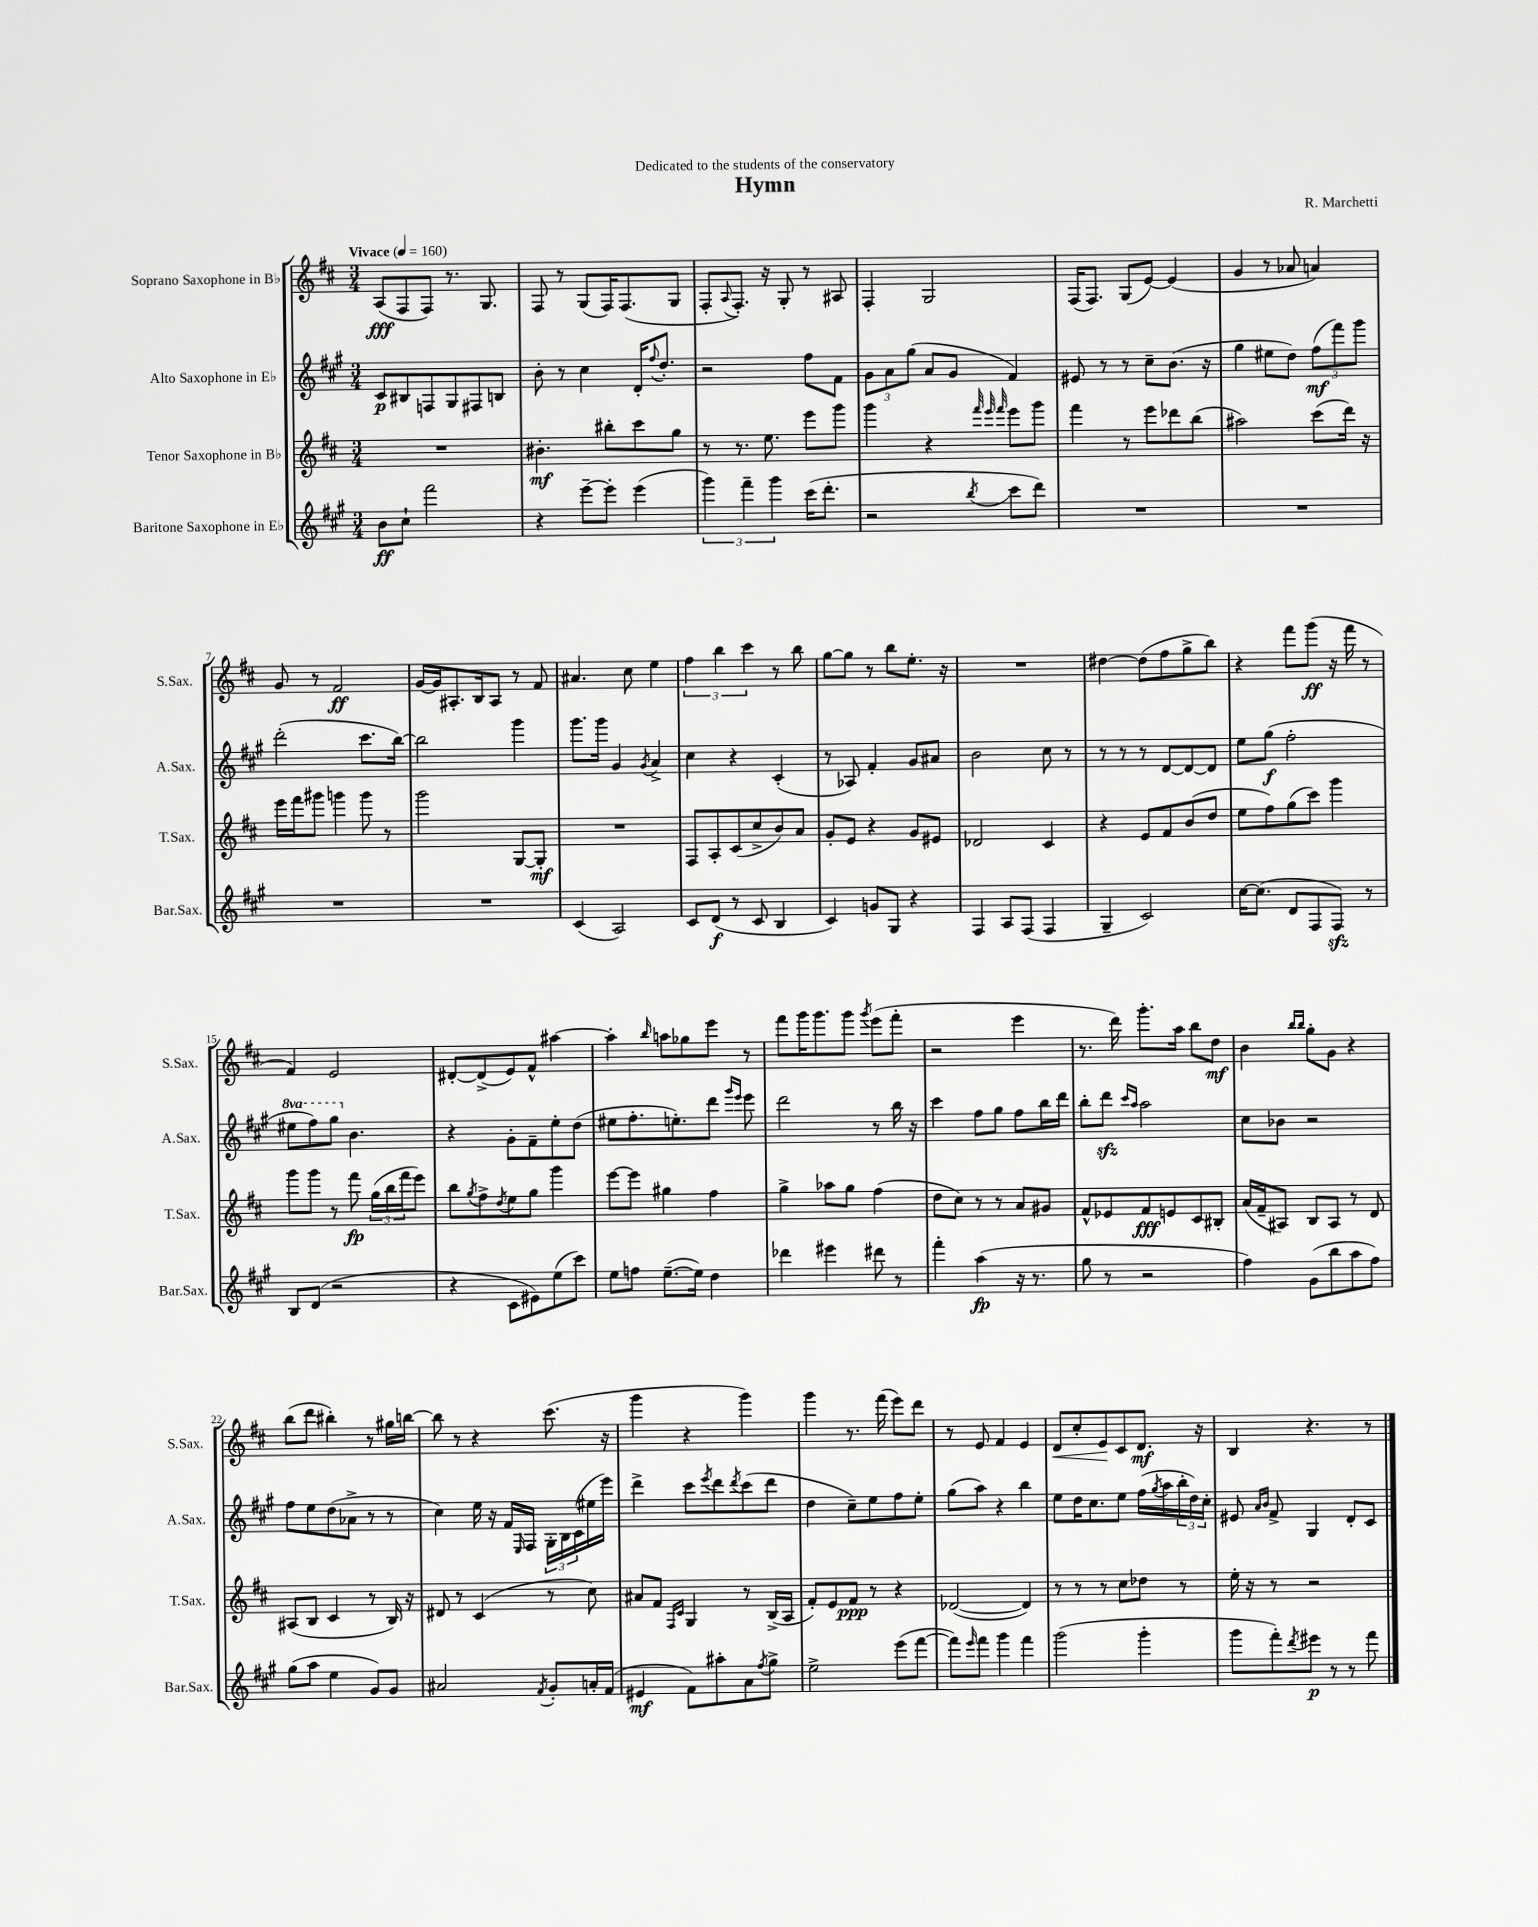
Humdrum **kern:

**kern	**dynam	**kern	**dynam	**kern	**dynam	**kern	**dynam
*part4	*part4	*part3	*part3	*part2	*part2	*part1	*part1
*staff4	*staff4	*staff3	*staff3	*staff2	*staff2	*staff1	*staff1
*I"Baritone Saxophone in E♭	*	*I"Tenor Saxophone in B♭	*	*I"Alto Saxophone in E♭	*	*I"Soprano Saxophone in B♭	*
*I'Bar.Sax.	*	*I'T.Sax.	*	*I'A.Sax.	*	*I'S.Sax.	*
*clefG2	*	*clefG2	*	*clefG2	*	*clefG2	*
*k[f#c#g#]	*	*k[f#c#]	*	*k[f#c#g#]	*	*k[f#c#]	*
*M3/4	*	*M3/4	*	*M3/4	*	*M3/4	*
*MM160	*	*MM160	*	*MM160	*	*MM160	*
=1	=1	=1	=1	=1	=1	=1	=1
!	!	!	!	!	!	!LO:TX:a:B:t=Vivace	!
8b\L	ff	2.r	.	8c#/L	p	(8A/L	fff
8cc#`\J	.	.	.	8B#X/	.	8F#/	.
2fff#\	.	.	.	8Fn/	.	8F#/J)	.
.	.	.	.	8G#/	.	8.r	.
.	.	.	.	8F#X/	.	.	.
.	.	.	.	.	.	8.G/	.
.	.	.	.	8Bn/J	.	.	.
=2	=2	=2	=2	=2	=2	=2	=2
4r	.	4.b#X'\	mf	8b'\	.	8F#/	.
.	.	.	.	8r	.	8r	.
[8eee~\L	.	.	.	4cc#\	.	(8G/L	.
8eee'\J]	.	8bb#X'\L	.	.	.	16F#/K)	.
.	.	.	.	.	.	(8.F#/	.
(4eee\	.	8ccc#\	.	16d'/KL	.	.	.
.	.	.	.	8qqff#/	.	.	.
.	.	.	.	8.dd'/J	.	.	.
.	.	8gg\J	.	.	.	8G/J	.
=3	=3	=3	=3	=3	=3	=3	=3
6ggg#\)	.	8r	.	2r	.	8F#'/L	.
.	.	.	.	.	.	8qqA/	.
.	.	8.r	.	.	.	8.F#'/J)	.
6fff#~\	.	.	.	.	.	.	.
.	.	8.ee\	.	.	.	16r	.
6ggg#\	.	.	.	.	.	.	.
.	.	.	.	.	.	8G'/	.
(16ccc#\KL	.	8eee\L	.	8ff#\L	.	8r	.
8.ddd'\J	.	.	.	.	.	.	.
.	.	8ggg\J	.	8f#\J	.	8A#X/	.
=4	=4	=4	=4	=4	=4	=4	=4
2r	.	4ggg\	.	12g#\L	.	4F#'/	.
.	.	.	.	12a\	.	.	.
.	.	.	.	(12gg#\J	.	.	.
.	.	4r	.	8a/L	.	2G/	.
.	.	.	.	8g#/J	.	.	.
.	.	32qqfff#/	.	.	.	.	.
.	.	32qqeee/	.	.	.	.	.
8qbb/	.	32qqfff#/	.	.	.	.	.
8ccc#\L	.	8eee\L	.	4f#/)	.	.	.
8ddd\J)	.	8ggg\J	.	.	.	.	.
=5	=5	=5	=5	=5	=5	=5	=5
2.r	.	4fff#\	.	8e#X/	.	(16F#/KL	.
.	.	.	.	.	.	8.F#/J)	.
.	.	.	.	8r	.	.	.
.	.	8r	.	8r	.	(8G/L	.
.	.	8eee\L	.	8cc#~\L	.	[8e/J)	.
.	.	8ddd-X\	.	(8.b\J	.	(4e/]	.
.	.	(8bb\J	.	.	.	.	.
.	.	.	.	16r	.	.	.
=6	=6	=6	=6	=6	=6	=6	=6
2.r	.	2aa#X\)	.	4gg#\	.	4g/	.
.	.	.	.	8ee#X\L	.	8r	.
.	.	.	.	8dd\J)	.	8a-X/	.
.	.	(8ccc#\L	.	(12ff#\L	mf	4an/)	.
.	.	.	.	12fff#\)	.	.	.
.	.	16ddd\Jk)	.	.	.	.	.
.	.	.	.	12ggg#\J	.	.	.
.	.	16r	.	.	.	.	.
!!LO:LB:g=z
=7	=7	=7	=7	=7	=7	=7	=7
2.r	.	16eee\LL	.	(2ddd'\	.	8g/	.
.	.	16fff#\J	.	.	.	.	.
.	.	8ggg#X\J	.	.	.	8r	.
.	.	4gggn\	.	.	.	2f#/	ff
.	.	8ggg\	.	8.ccc#\L	.	.	.
.	.	8r	.	.	.	.	.
.	.	.	.	[16bb\Jk)	.	.	.
=8	=8	=8	=8	=8	=8	=8	=8
2.r	.	2ggg\	.	2bb\]	.	[16g/LL	.
.	.	.	.	.	.	16g/J]	.
.	.	.	.	.	.	8.A#X'/	.
.	.	.	.	.	.	16B/k	.
.	.	.	.	.	.	8A#/J	.
.	.	[8G/L	.	4ggg#\	.	8r	.
.	.	8G'/J]	mf	.	.	8f#/	.
=9	=9	=9	=9	=9	=9	=9	=9
(4c#/	.	2.r	.	8.ggg#\L	.	4.a#X/	.
.	.	.	.	16ggg#\Jk	.	.	.
2A/)	.	.	.	4g#/	.	.	.
.	.	.	.	.	.	8cc#\	.
.	.	.	.	8qg#/	.	.	.
.	.	.	.	4a^/	.	4ee\	.
=10	=10	=10	=10	=10	=10	=10	=10
8c#/L	.	8F#/L	.	4cc#\	.	6ff#\	.
(8d/J	f	8A'/	.	.	.	.	.
.	.	.	.	.	.	6bb\	.
8r	.	(8c#/	.	4r	.	.	.
.	.	.	.	.	.	6ccc#\	.
8c#/	.	8cc#^/	.	.	.	.	.
4B/	.	8b/)	.	(4c#'/	.	8r	.
.	.	8a/J	.	.	.	8bb\	.
=11	=11	=11	=11	=11	=11	=11	=11
4c#/)	.	8g'/L	.	8r	.	[8gg\L	.
.	.	8e/J	.	8A-X/)	.	8gg\J]	.
8gn/L	.	4r	.	4f#'/	.	8r	.
8G#/J	.	.	.	.	.	8bb\L	.
4r	.	8g/L	.	8g#/L	.	8.ee'\J	.
.	.	8e#X/J	.	8a#X/J	.	.	.
.	.	.	.	.	.	16r	.
=12	=12	=12	=12	=12	=12	=12	=12
4F#/	.	2d-X/	.	2b\	.	2.r	.
8A/L	.	.	.	.	.	.	.
(8F#/J	.	.	.	.	.	.	.
4F#/	.	4c#/	.	8cc#\	.	.	.
.	.	.	.	8r	.	.	.
=13	=13	=13	=13	=13	=13	=13	=13
4G#~/	.	4r	.	8r	.	[4dd#X\	.
.	.	.	.	8r	.	.	.
2c#/)	.	8e/L	.	8r	.	(8dd#\L]	.
.	.	8f#/	.	[8d/L	.	8ff#\	.
.	.	(8b/	.	8d/_	.	8gg^\	.
.	.	8dd/J	.	8d/J]	.	8bb\J)	.
=14	=14	=14	=14	=14	=14	=14	=14
[16cc#\KL	.	8ee\L	.	8ee\L	.	4r	.
(8.cc#\J]	.	.	.	.	.	.	.
.	.	8ff#\)	.	(8gg#\J	f	.	.
8d/L	.	(8gg\	.	2ff#'\	.	8fff#\L	.
8F#/	.	8ccc#\J)	.	.	.	(8ggg\J	ff
8F#zz/J)	.	4ggg\	.	.	.	16r	.
.	.	.	.	.	.	16fff#\	.
8r	.	.	.	.	.	8r	.
!!LO:LB:g=z
=15	=15	=15	=15	=15	=15	=15	=15
*	*	*	*	*8va	*	*	*
8B/L	.	8ggg\L	.	8eee#X\L	.	4f#/)	.
(8d/J	.	8ggg\J	.	8fff#\)	.	.	.
2r	.	8r	.	8ggg#\J	.	2e/	.
*	*	*	*	*X8va	*	*	*
.	.	8fff#\	fp	4.b\	.	.	.
.	.	(24gg\LL	.	.	.	.	.
.	.	24bb\	.	.	.	.	.
.	.	24fff#\J	.	.	.	.	.
.	.	8eee\J)	.	.	.	.	.
=16	=16	=16	=16	=16	=16	=16	=16
4r	.	8bb\L	.	4r	.	[8d#X'/L	.
.	.	8qgg/	.	.	.	.	.
.	.	8ff#^\	.	.	.	(8d#^/]	.
.	.	8qdd/	.	.	.	.	.
8c#\L	.	8ee\	.	8g#'\L	.	8e/)	.
8e#X\)	.	8gg\J	.	8f#~\	.	8f#^^/J	.
(8ee\	.	4ggg\	.	8ee'\	.	[4aa#X\	.
8ccc#\J)	.	.	.	(8dd\J	.	.	.
=17	=17	=17	=17	=17	=17	=17	=17
8ee\L	.	[8eee\L	.	8ee#X\L	.	4aa#'\]	.
8ffn\J	.	8eee\J]	.	8.ff#'\	.	.	.
.	.	.	.	.	.	16qqbb/	.
([8.ee~\L	.	4gg#X\	.	.	.	8aan\L	.
.	.	.	.	8.een'\)	.	.	.
.	.	.	.	.	.	8gg-X\	.
16ee\Jk])	.	.	.	.	.	.	.
4dd\	.	4ff#\	.	8ddd\J	.	8eee\J	.
.	.	.	.	16qqggg#/LL	.	.	.
.	.	.	.	16qqeee/JJ	.	.	.
.	.	.	.	8eee\	.	8r	.
=18	=18	=18	=18	=18	=18	=18	=18
4ddd-X\	.	4gg^\	.	2ddd\	.	8fff#\L	.
.	.	.	.	.	.	16ggg\K	.
.	.	.	.	.	.	8.ggg\	.
4eee#X\	.	8aa-X\L	.	.	.	.	.
.	.	8gg\J	.	.	.	8ggg\J	.
.	.	.	.	.	.	8qggg/	.
8ddd#X\	.	(4ff#\	.	8r	.	(8eee\L	.
8r	.	.	.	16bb\	.	8fff#'\J	.
.	.	.	.	16r	.	.	.
=19	=19	=19	=19	=19	=19	=19	=19
4fff#'\	.	8dd\L	.	4ccc#\	.	2r	.
.	.	8cc#\J)	.	.	.	.	.
(4aa\	fp	8r	.	8ff#\L	.	.	.
.	.	8r	.	8gg#\J	.	.	.
16r	.	8a/L	.	8ff#\L	.	4eee\	.
8.r	.	.	.	.	.	.	.
.	.	8g#X/J	.	16bb\L	.	.	.
.	.	.	.	16ddd\JJ	.	.	.
=20	=20	=20	=20	=20	=20	=20	=20
8gg#\	.	8f#^^/L	.	8bb'\L	.	8.r	.
8r	.	8e-X/	.	8dddzz\J	.	.	.
.	.	.	.	.	.	16ddd\)	.
.	.	.	.	16qqccc#/LL	.	.	.
.	.	.	.	16qqaa/JJ	.	.	.
2r	.	8f#/	fff	2aa\	.	8.ggg'\L	.
.	.	8en/	.	.	.	.	.
.	.	.	.	.	.	16aa\Jk	.
.	.	8c#/	.	.	.	8bb\L	.
.	.	8B#X'/J	.	.	.	8dd\J	mf
=21	=21	=21	=21	=21	=21	=21	=21
4ff#\)	.	(16a/LL	.	8cc#\L	.	4b\	.
.	.	16f#~/J	.	.	.	.	.
.	.	8A#X/J)	.	8b-X\J	.	.	.
.	.	.	.	.	.	16qqbb/LL	.
.	.	.	.	.	.	16qqbb/JJ	.
(8g#\L	.	8B/L	.	2r	.	8gg'\L	.
8bb\	.	8A#/J	.	.	.	8g\J	.
8aa\	.	8r	.	.	.	4r	.
8ff#\J)	.	8d/	.	.	.	.	.
!!LO:LB:g=z
=22	=22	=22	=22	=22	=22	=22	=22
(8gg#\L	.	(8A#X/L	.	8ff#\L	.	(8bb\L	.
8aa\J	.	8B/J	.	8ee\	.	8ddd\J	.
4ee\	.	4c#/	.	(8dd\	.	4bb#X'\)	.
.	.	.	.	8a-X^\J	.	.	.
8g#/L)	.	8r	.	8r	.	8r	.
8g#/J	.	16B/)	.	8r	.	16gg#X\LL	.
.	.	16r	.	.	.	[16bbn\JJ	.
=23	=23	=23	=23	=23	=23	=23	=23
2a#X/	.	8d#X/	.	4cc#\)	.	8bb\]	.
.	.	8r	.	.	.	8r	.
.	.	(4c#/	.	16ee\	.	4r	.
.	.	.	.	16r	.	.	.
.	.	.	.	16f#/LL	.	.	.
.	.	.	.	16qqE/	.	.	.
.	.	.	.	16F#/JJ	.	.	.
8qf#/	.	.	.	.	.	.	.
8g#'/L	.	8r	.	24G#'\LL	.	(8.ccc#\	.
.	.	.	.	24B\	.	.	.
.	.	.	.	(24c#\	.	.	.
16an'/L	.	8cc#\)	.	16ee#X\	.	.	.
(16f#/JJ	.	.	.	16eee\JJ)	.	16r	.
=24	=24	=24	=24	=24	=24	=24	=24
4e#X/	mf	8a#X/L	.	4ddd^\	.	4ggg\	.
.	.	8f#/J	.	.	.	.	.
.	.	16qqF#/LL	.	.	.	.	.
.	.	16qqc#/JJ	.	.	.	.	.
8f#\L)	.	4G/	.	8ccc#\L	.	4r	.
.	.	.	.	8qeee/	.	.	.
8aa#X'\	.	.	.	8ddd\	.	.	.
.	.	.	.	8qddd/	.	.	.
8a\	.	8r	.	(8ccc#\	.	4ggg\)	.
8qff#/	.	.	.	.	.	.	.
8gg#^\J	.	(16B^/LL	.	8ddd\J	.	.	.
.	.	16A/JJ	.	.	.	.	.
=25	=25	=25	=25	=25	=25	=25	=25
2ee^\	.	8f#'/L)	.	4dd\	.	4ggg\	.
.	.	8e/	.	.	.	.	.
.	.	8f#/J	ppp	8cc#~\L)	.	8.r	.
.	.	8r	.	8ee\	.	.	.
.	.	.	.	.	.	(16fff#\	.
(8eee\L	.	4r	.	8ff#\	.	8eee\L)	.
[8fff#\J	.	.	.	8ee'\J	.	8ddd\J	.
=26	=26	=26	=26	=26	=26	=26	=26
8fff#\L])	.	([2d-X/	.	(8gg#\L	.	8r	.
16qqeee/	.	.	.	.	.	.	.
8fff#\J	.	.	.	8aa\J)	.	8e/	.
4ggg#\	.	.	.	4r	.	4f#/	.
4fff#\	.	4d-/])	.	4bb\	.	4e/	.
=27	=27	=27	=27	=27	=27	=27	=27
!	!	!	!	!	!	!	!LO:HP:b
(2ggg#\	.	8r	.	8ee\L	.	8d/L	<
.	.	8r	.	16dd\K	.	8cc#'/	.
.	.	.	.	8.cc#\	.	.	.
.	.	8r	.	.	.	8e/	.
.	.	8cc#\L	.	8ee\J	.	8c#/	[
4ggg#'\	.	8dd-X\J	.	(16ff#\LL	.	8.d/J	mf
.	.	.	.	8qgg#/	.	.	.
.	.	.	.	16aa\	.	.	.
.	.	8r	.	24bb'\	.	.	.
.	.	.	.	24dd\)	.	.	.
.	.	.	.	.	.	16r	.
.	.	.	.	24cc#'\JJ	.	.	.
=28	=28	=28	=28	=28	=28	=28	=28
8ggg#\L	.	16ee'\	.	8e#X/	.	4B/	.
.	.	16r	.	.	.	.	.
.	.	.	.	16qqa/LL	.	.	.
.	.	.	.	16qqb/JJ	.	.	.
8fff#'\)	.	8r	.	8f#^/	.	.	.
8qddd/	.	.	.	.	.	.	.
8eee#X\J	p	2r	.	4G#/	.	4.r	.
8r	.	.	.	.	.	.	.
8r	.	.	.	8d'/L	.	.	.
8fff#\	.	.	.	8c#/J	.	8r	.
==	==	==	==	==	==	==	==
*-	*-	*-	*-	*-	*-	*-	*-
